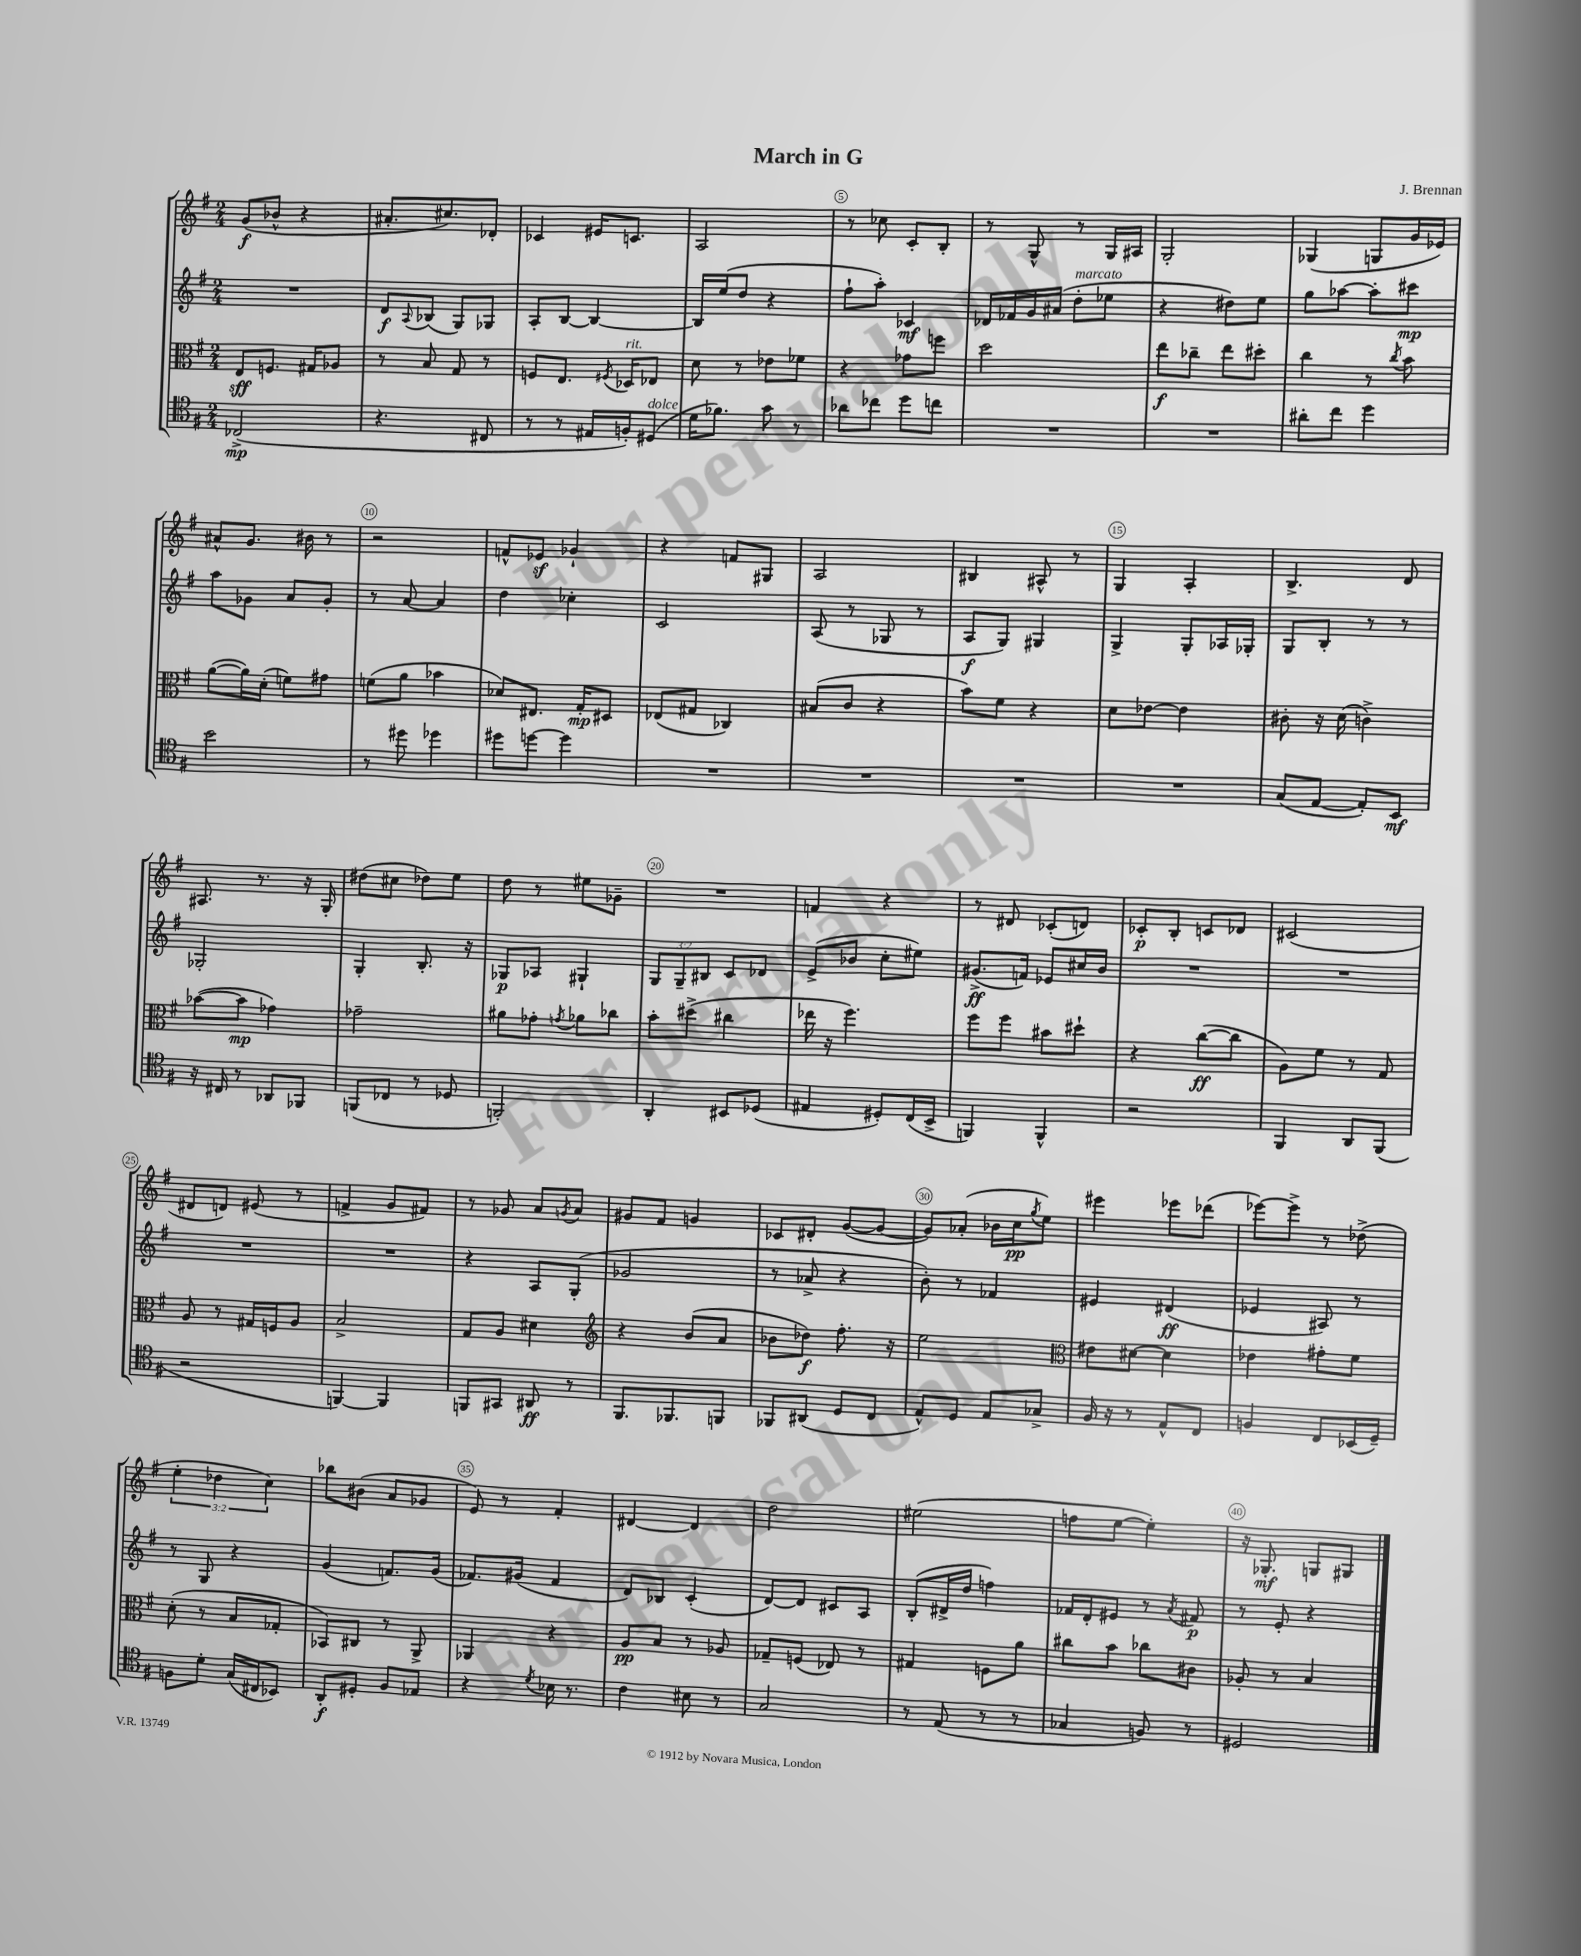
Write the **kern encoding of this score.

**kern	**kern	**kern	**kern
*staff4	*staff3	*staff2	*staff1
*clefC4	*clefC3	*clefG2	*clefG2
*k[f#]	*k[f#]	*k[f#]	*k[f#]
*M2/4	*M2/4	*M2/4	*M2/4
(2C-^	8E	2r	(8g
.	8.F	.	8b-^^
.	.	.	4r
.	16G#	.	.
.	8A-	.	.
=	=	=	=
4.r	8r	8d	8.a#'
.	.	8qqA	.
.	8B	(8B-	.
.	.	.	8.cc#)
.	8G	8G)	.
8C#	8r	8G-	8d-'
=	=	=	=
8r	8F	8A'	4c-
8r	8.E	[8B	.
16E#	.	4B_	16e#
.	8qF#	.	.
16F')	16D-	.	8.c
(8D#	8E-	.	.
=	=	=	=
16d	8d	16B]	2A
8.f-)	.	(16ee	.
.	8r	8dd	.
8g	8e-	4r	.
8r	8f-	.	.
=	=	=	=
8a-	4r	8ff#`	8r
8cc-	.	8aa')	8cc-
8dd	8g-	4c-	8c'
8cc	8ff	.	8B'
=	=	=	=
2r	2dd	16d-	8r
.	.	16f-	.
.	.	16g	8G^^
.	.	(16a#	.
.	.	8dd'	8r
.	.	8ee-	16G
.	.	.	16A#
=	=	=	=
2r	8ee	4r	2G'
.	8cc-~	.	.
.	8ee	8dd#)	.
.	8dd#'	8ee	.
=	=	=	=
8a#'	4cc	8gg	(4G-
8cc	.	[8aa-	.
4dd	8r	8aa-']	8G
.	8qcc	.	.
.	8b	8ccc#	16g
.	.	.	16e-)
=	=	=	=
2b	([8a	8aa	8a#^^
.	16a])	8g-	8.g
.	(16d'	.	.
.	8f)	8a	.
.	.	.	16b#
.	8g#	8g-'	8r
=	=	=	=
8r	(8f	8r	2r
8dd#	8a	[8a	.
4dd-	4b-	4a]	.
=	=	=	=
8dd#	8d-)	4dd	8f^^
[8dd	8.E#	.	8e-
4dd]	.	4cc-'	4g-`
.	16G'	.	.
.	8D#	.	.
=	=	=	=
2r	(8E-	2c	4r
.	8G#	.	.
.	4C-)	.	8f
.	.	.	8G#
=	=	=	=
2r	(8B#	(8A	2A
.	8c	8r	.
.	4r	8G-	.
.	.	8r	.
=	=	=	=
2r	8b)	8A	4B#
.	8f#	8G)	.
.	4r	4G#	8A#^^
.	.	.	8r
=	=	=	=
2r	8d	4G^	4G
.	[8e-	.	.
.	4e-]	8G'	4A'
.	.	16A-	.
.	.	16G-'	.
=	=	=	=
(8G	8c#'	8G	4.B^
[8E	16r	8B'	.
.	(16d	.	.
8E'])	4c^)	8r	.
8BB	.	8r	8d
=	=	=	=
16r	([8b-	2G-'	8.A#
16C#	.	.	.
8r	8b-]	.	.
.	.	.	8.r
8AA-	4g-)	.	.
8FF-	.	.	16r
.	.	.	16G'
=	=	=	=
(8FF	2g-~	4G'	(8dd#
8C-	.	.	8cc#
8r	.	8.B'	8dd-)
8D-	.	.	8ee
.	.	16r	.
=	=	=	=
2FF')	8a#	8G-	8dd
.	8g-'	8A-	8r
.	8qg	.	.
.	8a-	4G#`	8ee#
.	8cc-	.	8g-~
=	=	=	=
4AA'	8b'	12G	2r
.	.	12G~	.
.	(8dd#^	.	.
.	.	12B#	.
8BB#	4cc#	8c	.
(8D-	.	8d-	.
=	=	=	=
4E#	16ee-	(8e^	4f
.	16r	.	.
.	4.ff#)	8b-	.
8D#')	.	8cc'	4r
(16C	.	8ee#)	.
16BB^	.	.	.
=	=	=	=
4FF)	8ff#	(8.g#^	8r
.	8ff#	.	8d#
.	.	16f)	.
4FF^^	8b#	8e-	(8c-'
.	8dd#`	16cc#	8d)
.	.	16b	.
=	=	=	=
2r	4r	2r	8c-'
.	.	.	8B'
.	([8cc	.	8c
.	8cc]	.	8d-
=	=	=	=
4FF#	8A)	2r	(2c#
.	8f#	.	.
8AA	8r	.	.
(8FF#	8G	.	.
=	=	=	=
2r	8A	2r	8d#
.	8r	.	8d)
.	16G#	.	(8e#
.	16F	.	.
.	8A	.	8r
=	=	=	=
[4FF)	2B^	2r	4f^
4FF]	.	.	8g
.	.	.	8f#)
=	=	=	=
8FF	8G	4r	8r
8GG#	8A	.	8g-
8AA#	4d#	8A	8a
.	.	.	8qg
8r	.	(8G'	8a
=	=	=	=
*	*clefG2	*	*
8.FF#	4r	2g-	8g#
.	.	.	8f#
8.FF-	.	.	.
.	(8b	.	4g
8FF	8a	.	.
=	=	=	=
8FF-	8b-	8r	8c-
(8AA#	8dd-)	8a-^	8d#'
8D	8.ff#'	4r	([8g
8C	.	.	8g_
.	16r	.	.
=	=	=	=
8E^^)	2ee	8b')	8g])
8D	.	8r	(8a-'
8E	.	4f-	16b-
.	.	.	16cc
.	.	.	8qgg
8G-^	.	.	8ee)
=	=	=	=
*	*clefC3	*	*
16F#	8e#	4e#	4eee#
16r	.	.	.
8r	[8d#	.	.
8E^^	4d#]	(4d#	8eee-
8C	.	.	(8ddd-
=	=	=	=
4F	4e-	4e-	[8eee-)
.	.	.	8eee-^]
8C	8g#'	8A#)	8r
(16BB-	8f#	8r	(8dd-^
16D~)	.	.	.
=	=	=	=
8F	(8d'	8r	6ee'
8d'	8r	8G	.
.	.	.	6dd-
(16G	8B	4r	.
16C#	.	.	.
.	.	.	6cc)
8BB-)	8G-'	.	.
=	=	=	=
8AA'	8BB-)	(4g	8bb-
8D#'	8C#	.	(8b#
8F#	8r	8.f)	8a
8E-	8AA^	.	8g-
.	.	(16g	.
=	=	=	=
4r	4AA-	8.f-)	8e)
.	.	.	8r
.	.	(16g#	.
8qd	.	.	.
16B-	4r	4f-	4f#'
8.r	.	.	.
=	=	=	=
4c	8A	8d)	[4d#
.	8B	8B-	.
8B#	8r	(4c'	4d#]
8r	8A-	.	.
=	=	=	=
2G	8G-~	[8d)	2dd
.	(8F	8d]	.
.	8E-)	8c#	.
.	8r	8A	.
=	=	=	=
8r	4G#	(8B'	(2ee#
(8E	.	16d#^	.
.	.	16dd	.
8r	8F	4ff)	.
8r	8a	.	.
=	=	=	=
4G-	8cc#	16f-	8ff
.	.	16d'	.
.	8b	8e#	[8ee
8F)	8cc-	8r	4ee'])
.	.	8qa	.
8r	8c#	8f#	.
=	=	=	=
2D#	8A-'	8r	16r
.	.	.	8.G-'
.	8r	8e'	.
.	4B	4r	8G
.	.	.	8G#
==	==	==	==
*-	*-	*-	*-
